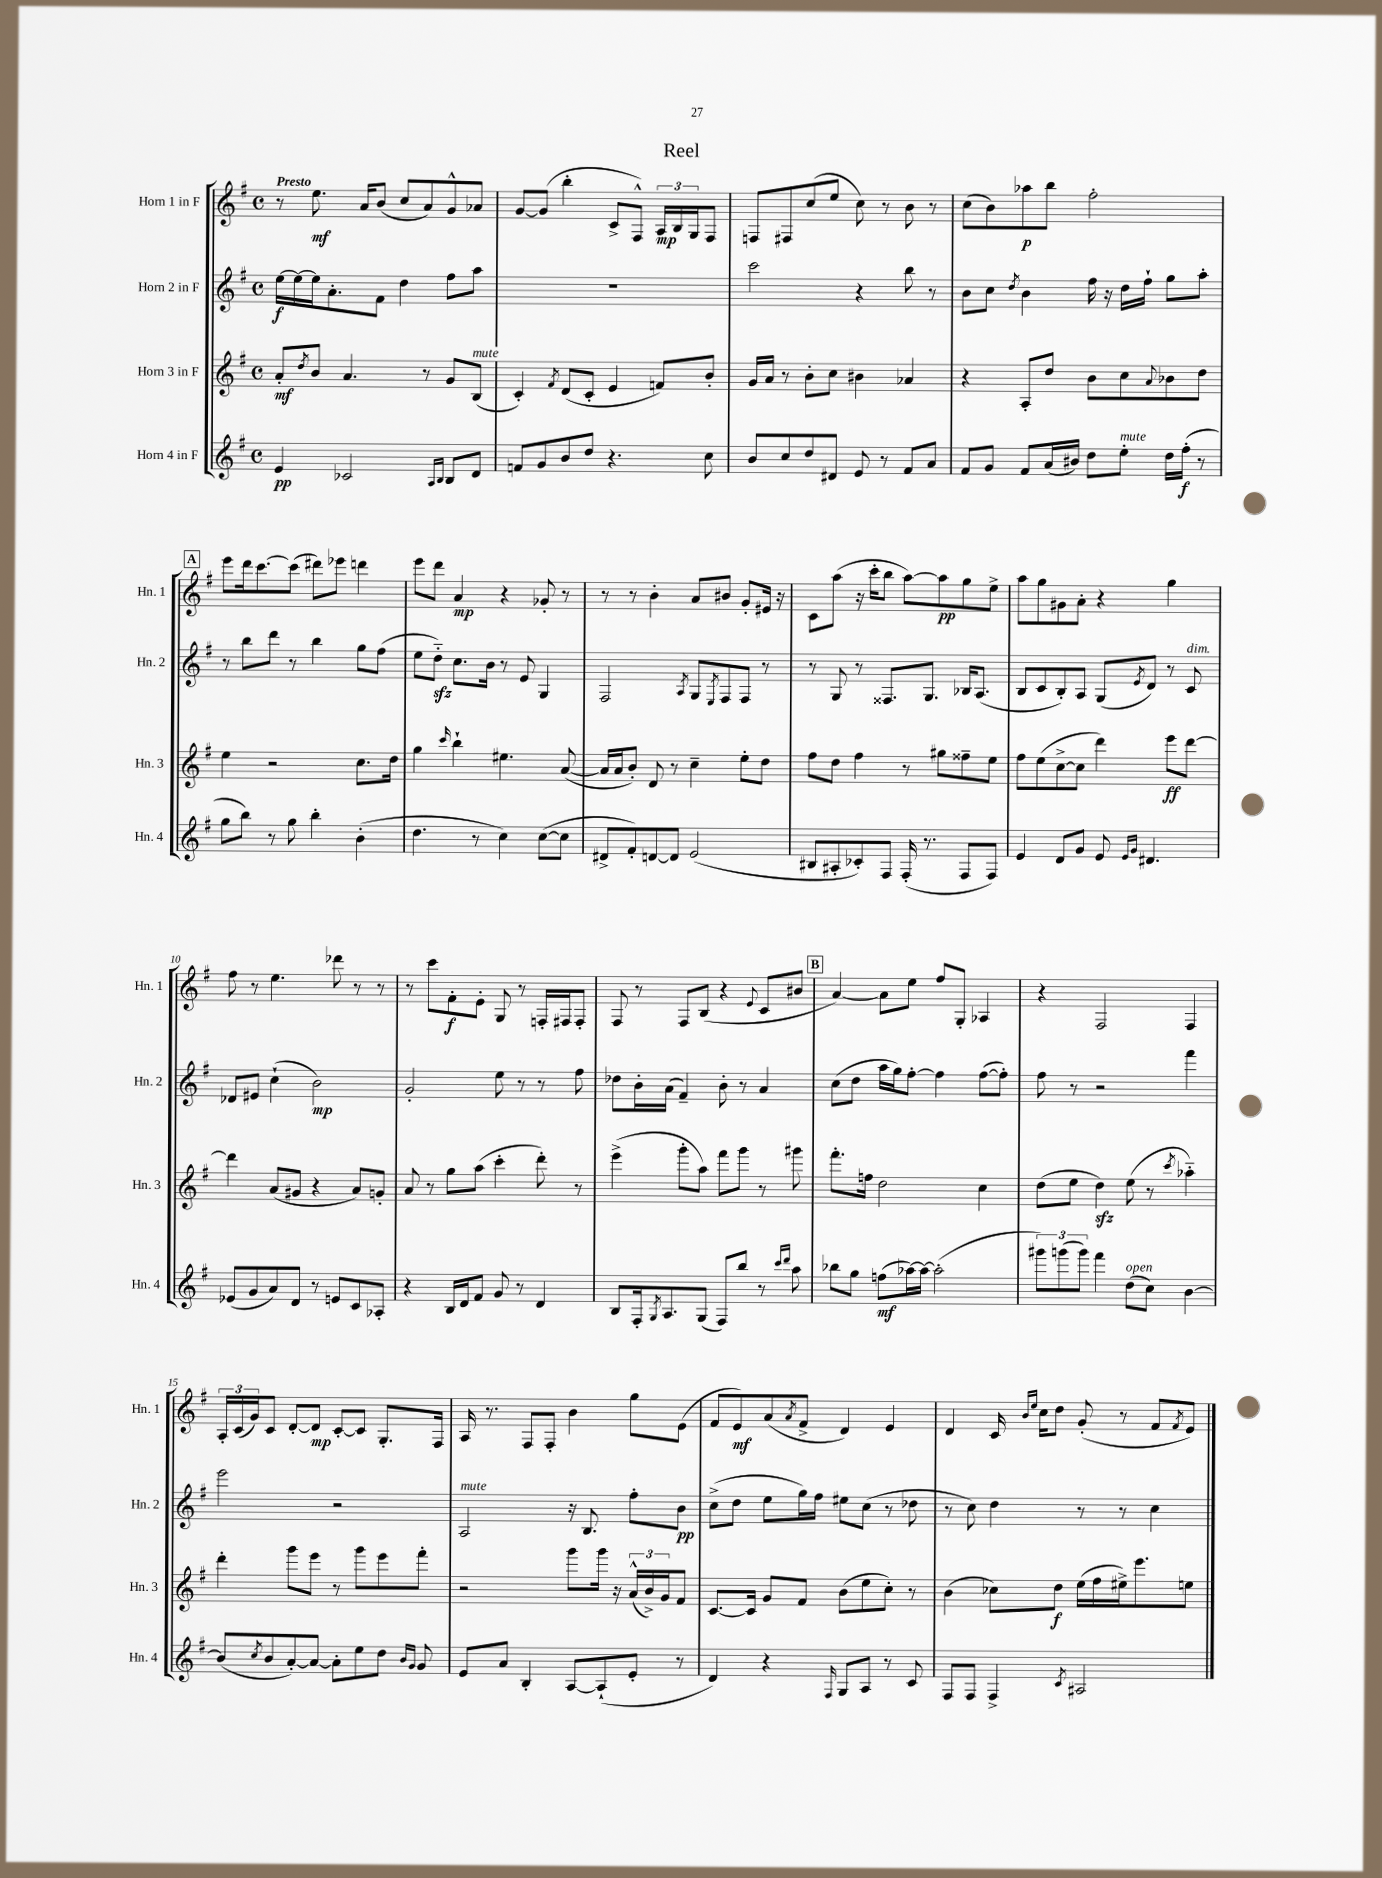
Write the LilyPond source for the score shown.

\header { title = "Reel" }
<<
\new StaffGroup <<
\new Staff = "s0" \with { instrumentName = "Horn 1 in F" shortInstrumentName = "Hn. 1" } {
    \clef treble \key g \major \defaultTimeSignature \time 4/4 \tempo "Presto"
    r8 e''8.\mf a'16 b'8( c''8 a'8) g'8-^ aes'8 |
    g'8~ g'8( b''4-. c'8-> fis8-^) \tuplet 3/2 { a16\mp b16 g16 } fis8 |
    f8 fis8 c''8( e''8 c''8) r8 b'8 r8 |
    c''8( b'8) aes''8\p b''8 fis''2-. |
    \mark \markup { \box "A" } e'''8 d'''16 c'''8.~ c'''8( dis'''8) ees'''8 d'''4 |
    e'''8 d'''8 a'4\mp r4 ges'8-. r8 |
    r8 r8 b'4-. a'8 bis'8 g'8-. eis'16 r16 |
    c'8 a''8( r16 c'''16-. b''8 a''8~) a''8\pp g''8 e''8-> |
    a''8 g''8 gis'8 a'8-. r4 g''4 |
    fis''8 r8 e''4. des'''8 r8 r8 |
    r8 c'''8 fis'8-.\f e'8-. g8 r8 f16-. fis16 fis8-. |
    fis8 r8 fis8 b8( r4 \appoggiatura { e'8 } c'8 bis'8 |
    \mark \markup { \box "B" } a'4~) a'8 e''8 fis''8 g8-. aes4 |
    r4 fis2 fis4 |
    \tuplet 3/2 { a16-. c'16( g'16) } c'8 d'8~-. d'8\mp c'8~-. c'8 g8.-. fis16 |
    a16 r8. fis8 fis8-. b'4 g''8 e'8( |
    fis'8 e'8\mf) a'8( \acciaccatura { a'8 } fis'8-> d'4) e'4 |
    d'4 c'16 \grace { b'16 e''16 } c''16 d''8 g'8-.( r8 fis'8 \acciaccatura { fis'8 } e'8) \bar "|." |
}
\new Staff = "s1" \with { instrumentName = "Horn 2 in F" shortInstrumentName = "Hn. 2" } {
    \clef treble \key g \major \defaultTimeSignature \time 4/4
    e''16~\f e''16~ e''16 a'8.-. fis'8 d''4 fis''8 a''8 |
    R1 |
    c'''2 r4 b''8 r8 |
    b'8 c''8 \acciaccatura { d''8 } b'4 fis''16 r16 d''16 fis''16-! g''8 a''8-. |
    \mark \markup { \box "A" } r8 b''8 d'''8 r8 b''4 g''8 fis''8( |
    e''8 d''8-_\sfz) c''8. b'16 r8 e'8 g4 |
    fis2 \acciaccatura { a8 } g8 \acciaccatura { e8 } fis8 fis8 r8 |
    r8 g8 r8 fisis8. g8. bes16 a8.( |
    b8 c'8 b8-.) a8 g8( \acciaccatura { e'8 } d'8) r8 c'8^\markup { \italic "dim." } |
    des'8 eis'8 c''4-!( b'2\mp) |
    g'2-. e''8 r8 r8 fis''8 |
    des''8 b'16-. a'16( fis'4--) b'8-. r8 a'4 |
    \mark \markup { \box "B" } c''8( d''8 a''16 g''16) fis''8~-. fis''4 fis''8~( fis''8-.) |
    fis''8 r8 r2 fis'''4 |
    e'''2 r2 |
    a2^\markup { \italic "mute" } r16 b8. fis''8-. b'8\pp |
    c''8->( d''8 e''8 g''16) fis''16 eis''8 c''8( r8 des''8 |
    r8 c''8) d''4 r8 r8 c''4 \bar "|." |
}
\new Staff = "s2" \with { instrumentName = "Horn 3 in F" shortInstrumentName = "Hn. 3" } {
    \clef treble \key g \major \defaultTimeSignature \time 4/4
    a'8-.\mf \acciaccatura { d''8 } b'8 a'4. r8 g'8 b8^\markup { \italic "mute" }( |
    c'4-.) \acciaccatura { fis'8 } d'8( c'8-. e'4 f'8) b'8-. |
    g'16 a'16 r8 b'8-. c''8 bis'4 aes'4 |
    r4 a8-. d''8 b'8 c''8 \appoggiatura { a'8 } bes'8 d''8 |
    \mark \markup { \box "A" } e''4 r2 c''8. d''16 |
    g''4 \grace { c'''16 } b''4-! eis''4. a'8~( |
    a'16 a'16 b'8-.) d'8 r8 c''4-- e''8-. d''8 |
    fis''8 d''8 fis''4 r8 gis''8 fisis''8-- e''8 |
    fis''8 e''8( c''8~-> c''8 d'''4) e'''8\ff d'''8~ |
    d'''4 a'8( gis'8 r4 a'8) g'8-. |
    a'8 r8 g''8 a''8( c'''4-. d'''8-.) r8 |
    e'''4->( g'''8-. a''8) fis'''8 g'''8 r8 gis'''8 |
    \mark \markup { \box "B" } fis'''8.-. f''16 d''2 c''4 |
    d''8( e''8 d''4\sfz) e''8( r8 \acciaccatura { c'''8 } aes''4-_) |
    d'''4-. g'''8 e'''8 r8 g'''8 e'''8 fis'''8-. |
    r2 g'''8 g'''16 r16 \tuplet 3/2 { a'16-^( b'16->) g'16 } fis'8 |
    c'8.~ c'16 g'8 fis'8 b'8( e''8 c''8-.) r8 |
    b'4( ces''8) d''8\f e''16( fis''16 eis''16->) e'''8. e''8 \bar "|." |
}
\new Staff = "s3" \with { instrumentName = "Horn 4 in F" shortInstrumentName = "Hn. 4" } {
    \clef treble \key g \major \defaultTimeSignature \time 4/4
    e'4\pp ces'2 \grace { a16 b16 } b8 d'8 |
    f'8 g'8 b'8 d''8 r4. c''8 |
    b'8 c''8 d''8 dis'8 e'8 r8 fis'8 a'8 |
    fis'8 g'8 fis'8 a'16( bis'16) d''8 e''8-.^\markup { \italic "mute" } d''16 fis''16-.\f( r8 |
    \mark \markup { \box "A" } g''8 b''8) r8 g''8 b''4-. b'4-.( |
    d''4. r8 c''4) c''8~( c''8 |
    dis'8-> fis'8-.) d'8~ d'8 e'2( |
    bis8 ais8-. ces'8-.) fis8 fis16-.( r8. fis8 fis8) |
    e'4 d'8 g'8 e'8 \grace { e'16 g'16 } dis'4. |
    ees'8( g'8 a'8) d'8 r8 e'8 c'8 aes8-. |
    r4 b16 d'16 fis'8 g'8 r8 d'4 |
    b8 fis16-. \acciaccatura { g8 } a8. g8( fis8) b''8 r8 \grace { c'''16 d'''16 } a''8 |
    \mark \markup { \box "B" } bes''8 g''8 f''8\mf( aes''16~) aes''16~ aes''2-.( |
    \tuplet 3/2 { gis'''8) g'''8( g'''8) } fis'''4 d''8^\markup { \italic "open" }( c''8) b'4~ |
    b'8( \acciaccatura { c''8 } b'8 a'8~-.) a'8~ a'8-. e''8 d''8 \grace { b'16 g'16 } g'8 |
    e'8 a'8 b4-. a8~ a8-!( e'8-. r8 |
    d'4) r4 \grace { fis16 } g8 a8 r8 c'8 |
    fis8 fis8 fis4-> \acciaccatura { c'8 } ais2 \bar "|." |
}
>>
>>
